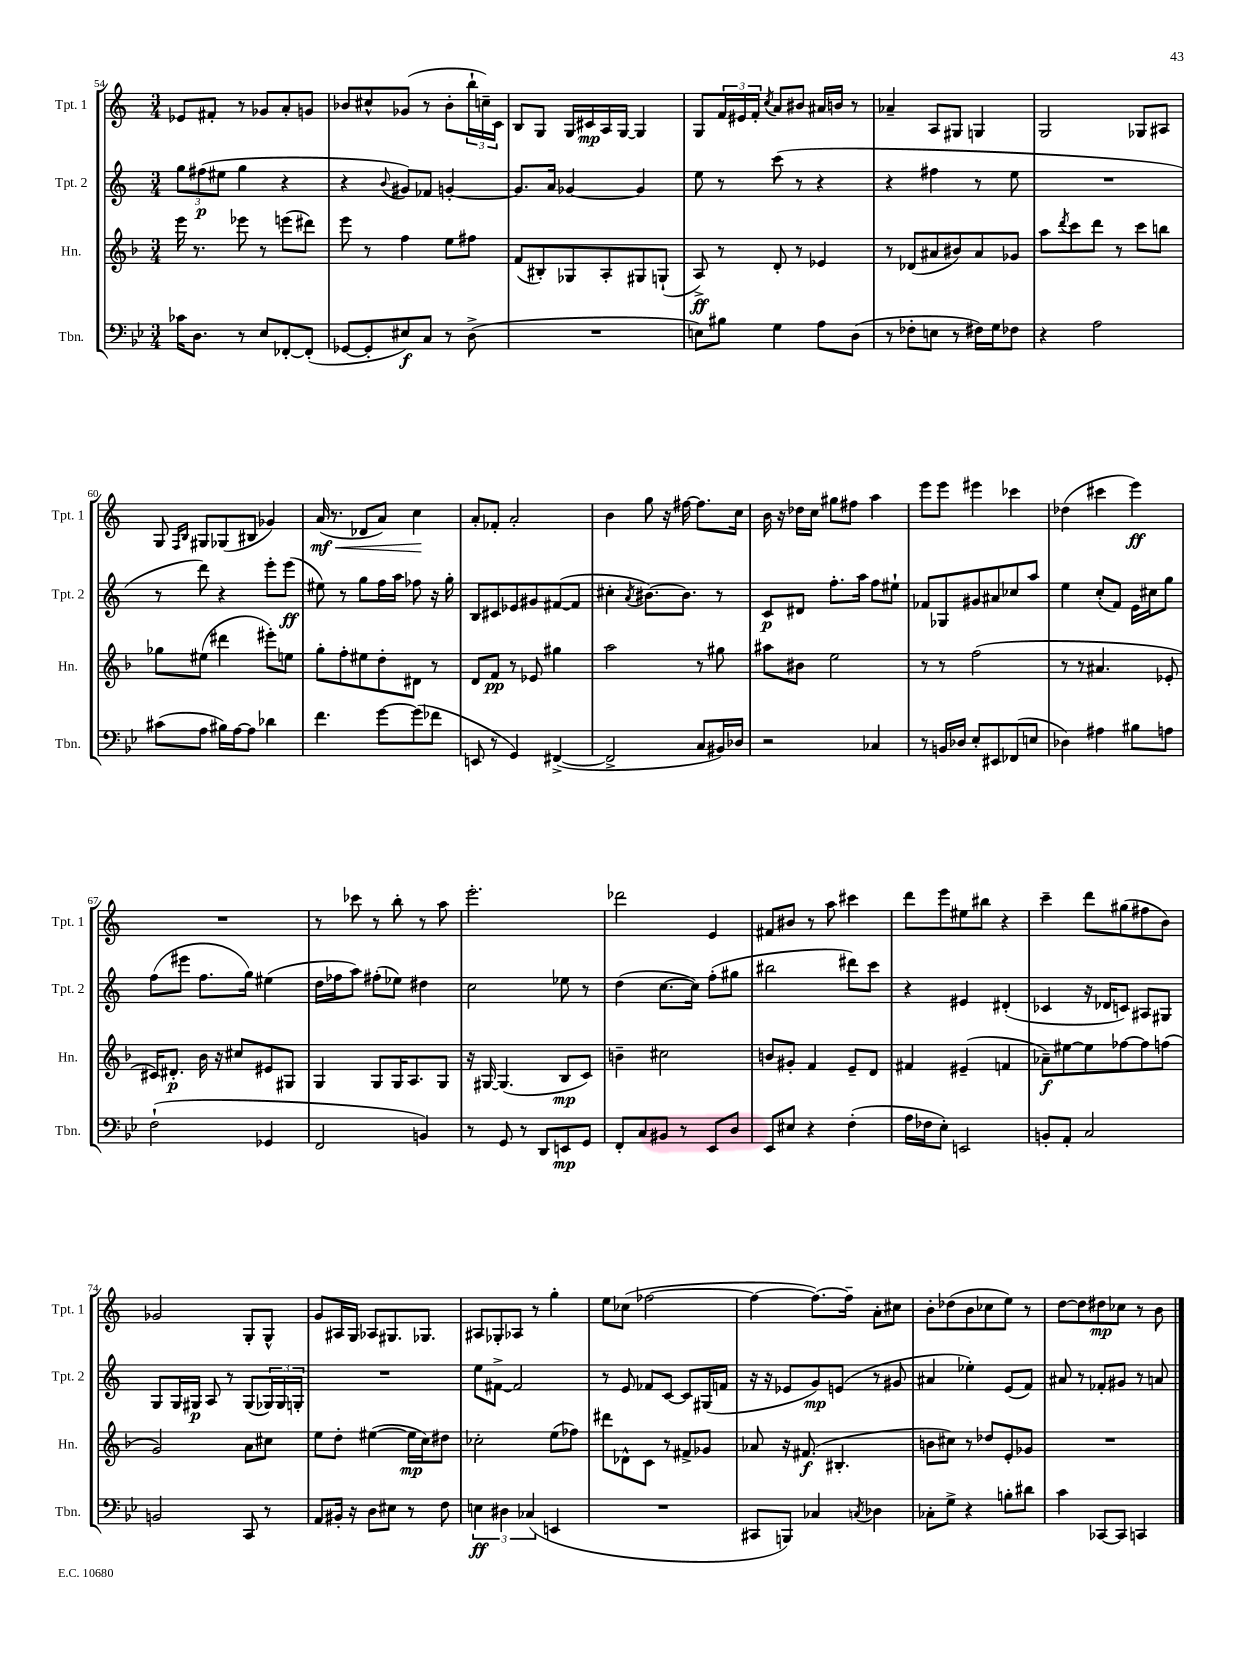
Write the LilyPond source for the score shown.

<<
\new StaffGroup <<
\new Staff = "s0" \with { instrumentName = "Tpt. 1" shortInstrumentName = "Tpt. 1" } {
    \clef treble \key c \major \numericTimeSignature \time 3/4
    ees'8 fis'8-. r8 ges'8 a'8-. g'8 |
    bes'8 cis''8-^ ges'8( r8 bes'8-. \tuplet 3/2 { b''16-! c''16--) c'16 } |
    b8 g8 g16 cis'16\mp a16 g16~ g4 |
    g8 \tuplet 3/2 { f'16 eis'16 f'16-. } \acciaccatura { c''8 } a'8 bis'8 ais'16 b'16 r8 |
    aes'4-- a8 gis8 g4 |
    g2 ges8 ais8 |
    g8 \grace { f16 b16 } gis8 ges8( bis8 ges'4) |
    a'16\mf\<( r8. des'8 a'8) c''4\! |
    a'8-. fes'8-. a'2-. |
    b'4 g''8 r16 fis''16~ fis''8. c''16 |
    b'16 r16 des''16 c''16 gis''8 fis''8 a''4 |
    e'''8 e'''8 eis'''4 ces'''4 |
    des''4( cis'''4 e'''4\ff) |
    R2. |
    r8 ces'''8 r8 b''8-. r8 a''8 |
    e'''2.-. |
    des'''2 e'4 |
    fis'8 bis'8 r8 a''8 cis'''4 |
    d'''8 e'''8 eis''8 bis''8 r4 |
    c'''4-- d'''8 gis''8( fis''8 b'8) |
    ges'2 g8-. g8-^ |
    g'8 ais16 g16 aes8 gis8. ges8. |
    ais8 ges8-. aes8 r8 g''4-. |
    e''8 ces''8( fes''2~ |
    fes''4~ fes''8.~) fes''16-- a'8-. cis''8 |
    b'8-. des''8( b'8 ces''8 e''8) r8 |
    d''8~ d''8 dis''8\mp ces''8 r8 b'8 \bar "|." |
}
\new Staff = "s1" \with { instrumentName = "Tpt. 2" shortInstrumentName = "Tpt. 2" } {
    \clef treble \key c \major \numericTimeSignature \time 3/4
    \tuplet 3/2 { g''8 fis''8\p( eis''8 } g''4 r4 |
    r4 \appoggiatura { b'8 } gis'8) fes'8 g'4~-. |
    g'8. a'16 ges'4~ ges'4 |
    e''8 r8 c'''8( r8 r4 |
    r4 fis''4 r8 e''8 |
    R2. |
    r8 d'''8) r4 e'''8-. e'''8\ff( |
    eis''8) r8 g''8 f''16 a''16 fes''8 r16 g''16-. |
    b8 cis'8 ees'8 gis'8 fis'8~( fis'8 |
    cis''4-. \acciaccatura { a'8 } bis'8.~) bis'8. r8 |
    c'8\p dis'8 f''8.-. a''16 f''8 eis''8-! |
    fes'8 ges8 gis'8 ais'8 ces''8 a''8 |
    e''4 c''8-.( f'8) e'16 cis''16 g''8 |
    f''8( eis'''8 f''8. g''16) eis''4( |
    d''16 fes''16 a''8) fis''8-.( ees''8) dis''4 |
    c''2 ees''8 r8 |
    d''4( c''8.~ c''16) f''8-.( gis''8 |
    bis''2 dis'''8) c'''8 |
    r4 eis'4 dis'4-.( |
    ces'4 r16 des'16 c'8) ais8 gis8 |
    g8 g16 gis16\p a8 r8 gis8( \tuplet 3/2 { ges16) ges16 g16-. } |
    R2. |
    e''8 fis'8~-> fis'2 |
    r8 e'8 fes'8 c'8~ c'8 gis16( f'16 |
    r16 r16 ees'8 g'8\mp) e'8( r8 gis'8 |
    ais'4 ees''4-.) e'8( f'8) |
    ais'8 r8 fes'8-. gis'8 r8 a'8 \bar "|." |
}
\new Staff = "s2" \with { instrumentName = "Hn." shortInstrumentName = "Hn." } {
    \clef treble \key f \major \numericTimeSignature \time 3/4
    e'''16 r8. ees'''8 r8 e'''8( dis'''8) |
    e'''8 r8 f''4 e''8 fis''8 |
    f'8( bis8-.) ges8 a8-. gis8 g8-!( |
    a8->\ff) r8 d'8-. r8 ees'4 |
    r8 des'8( ais'8 bis'8) ais'8 ges'8 |
    a''8 \acciaccatura { d'''8 } c'''8 d'''8 r8 c'''8 b''8 |
    ges''8 eis''8( dis'''4 eis'''8-.) e''8 |
    g''8-. f''8-. eis''8 d''8-. dis'8 r8 |
    d'8 f'8\pp r8 ees'8 gis''4 |
    a''2 r8 gis''8 |
    ais''8 bis'8 e''2 |
    r8 r8 f''2( |
    r8 r8 ais'4. ees'8-. |
    cis'16) dis'8.-.\p bes'16 r16 cis''8 eis'8 gis8 |
    g4 g8 g16 a8. g8 |
    r16 gis16~ gis4.( bes8\mp c'8) |
    b'4-- cis''2 |
    b'8 gis'8-. f'4 e'8-- d'8 |
    fis'4 eis'4--( f'4 |
    aes'8--\f) eis''8~ eis''8 fes''8~ fes''8 f''8( |
    g'2) a'8 cis''8 |
    e''8 d''8-. eis''4~( eis''16\mp c''16) dis''8 |
    ces''2-. e''8( fes''8) |
    dis'''8 des'8-^ c'8 r8 fis'8-> ges'8 |
    aes'8 r16 fis'8.\f( bis4.-. |
    b'8 cis''8) r8 des''8 e'8-. ges'8 |
    R2. \bar "|." |
}
\new Staff = "s3" \with { instrumentName = "Tbn." shortInstrumentName = "Tbn." } {
    \clef bass \key bes \major \numericTimeSignature \time 3/4
    ces'16 d8. r8 ees8 fes,8~-. fes,8-.( |
    ges,8~ ges,8-. eis8\f) c8 r8 d8->( |
    R2. |
    e8) bis8 g4 a8 d8( |
    r8 fes8-. e8 r8 fis16) g16 fes8 |
    r4 a2 |
    cis'8( a8 bis16) a16~ a8 des'4 |
    f'4. g'8~ g'8( fes'8 |
    e,8 r8 g,4) fis,4~->( |
    fis,2-> c8 bis,16) des16 |
    r2 ces4 |
    r8 b,16 des16 ees8-. eis,8 fes,8( e8 |
    des4) ais4 bis8 a8 |
    f2-!( ges,4 |
    f,2 b,4) |
    r8 g,8 r8 d,8 e,8\mp g,8 |
    f,8-. c8 bis,8 r8 ees,8 d8 |
    ees,8 eis8 r4 f4-.( |
    a16 fes16 ees8-.) e,2 |
    b,8-. a,8-. c2 |
    b,2 c,8 r8 |
    a,8 bis,16-. r16 d8 eis8 r8 f8 |
    \tuplet 3/2 { e4\ff dis4 ces4( } e,4 |
    R2. |
    cis,8 b,,8) ces4 \acciaccatura { c8 } des4 |
    ces8-. g8-> r4 b8-. dis'8 |
    c'4 ces,8~ ces,8 c,4 \bar "|." |
}
>>
>>
\layout { \context { \Score currentBarNumber = #54 } }
